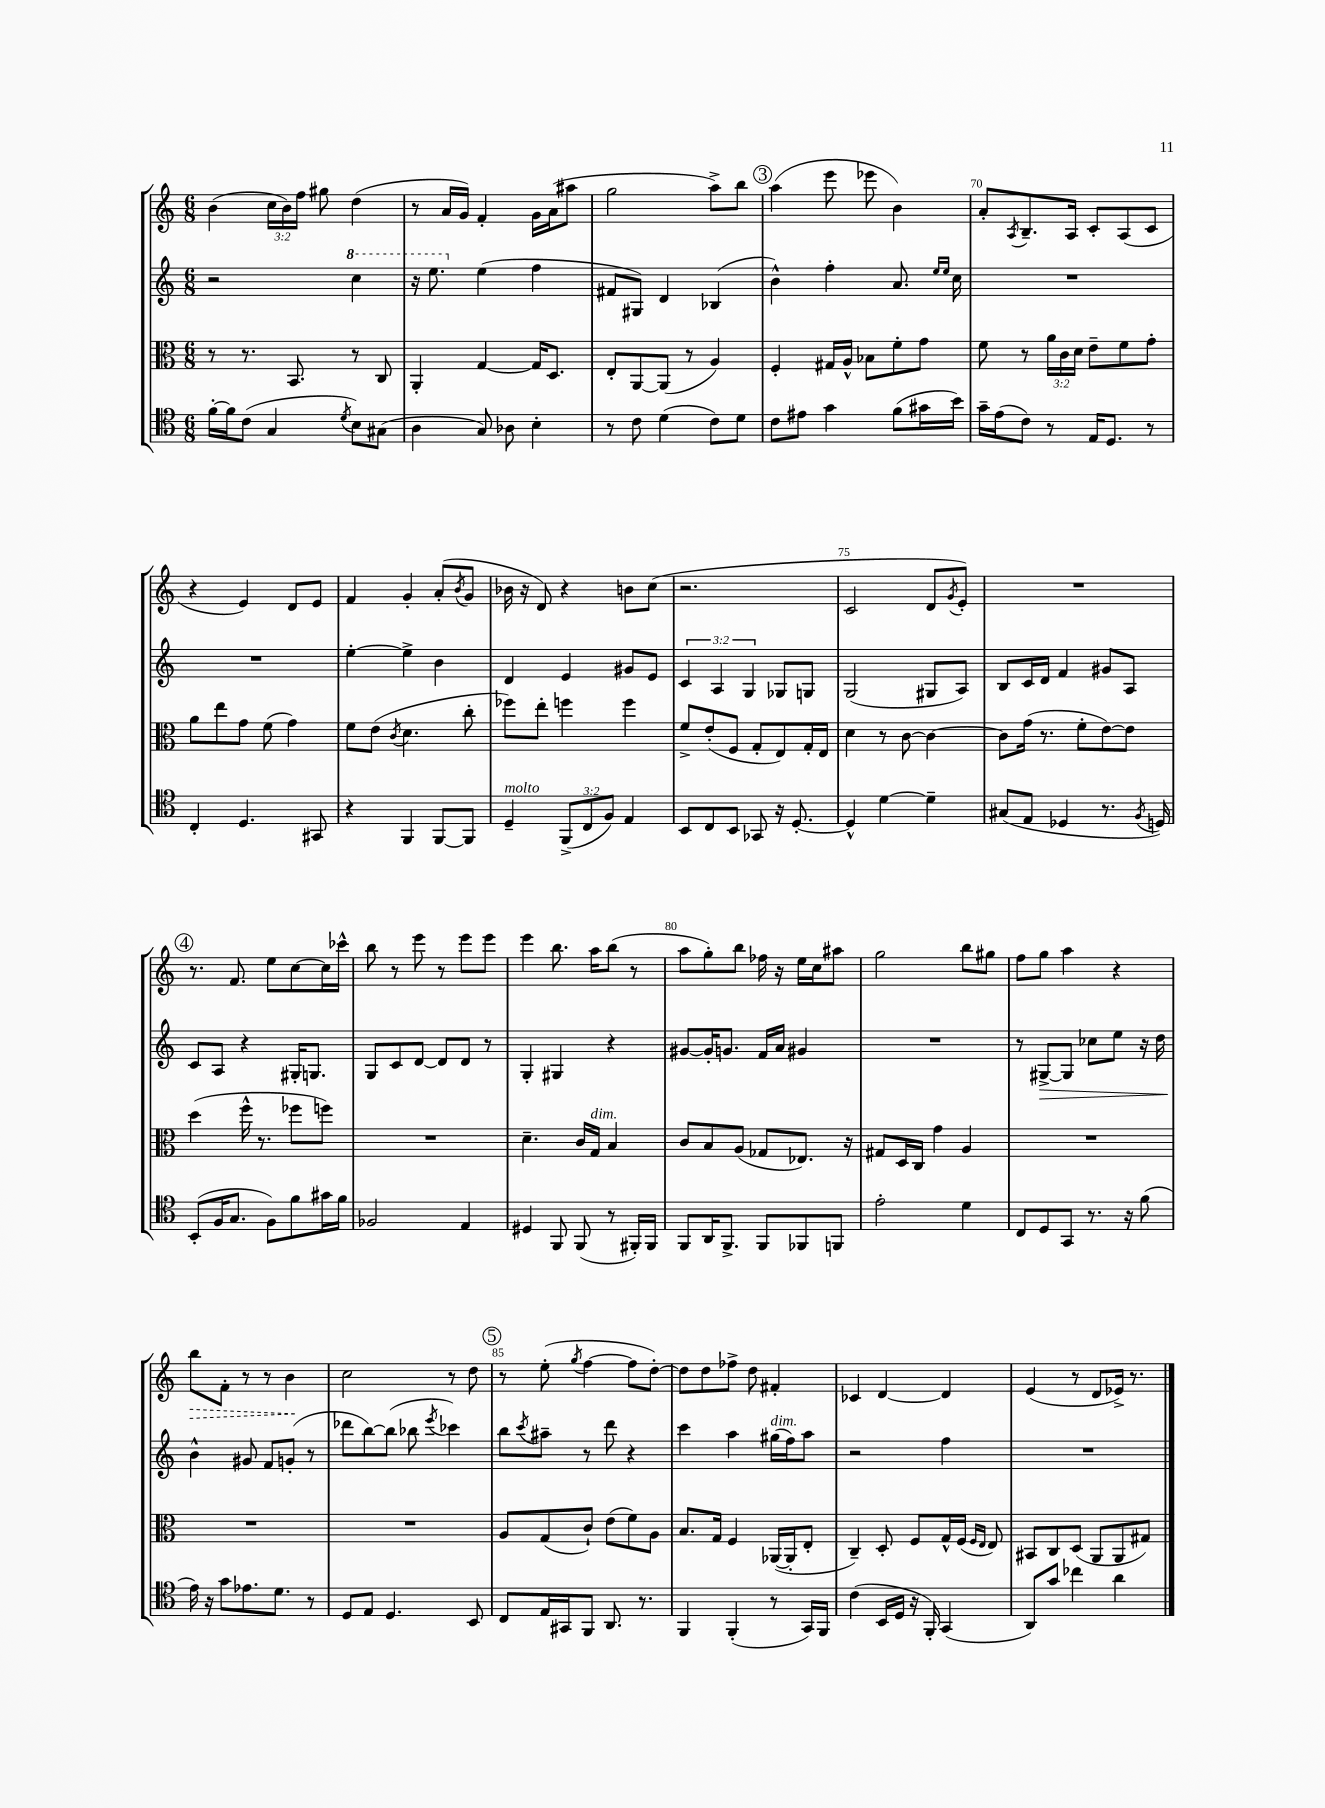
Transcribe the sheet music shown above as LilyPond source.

<<
\new StaffGroup <<
\new Staff = "s0" {
    \clef treble \key c \major \numericTimeSignature \time 6/8 \override Staff.TupletNumber.text = #tuplet-number::calc-fraction-text
    b'4( \tuplet 3/2 { c''16 b'16) f''16 } gis''8 d''4( |
    r8 a'16 g'16) f'4-. g'16 a'16( ais''8 |
    g''2 a''8->) b''8 |
    \mark \markup { \circle "3" } a''4( e'''8 ees'''8 b'4) |
    a'8-. \acciaccatura { a8 } b8.-- a16 c'8-. a8( c'8 |
    r4 e'4) d'8 e'8 |
    f'4 g'4-. a'8-.( \acciaccatura { b'8 } g'8 |
    bes'16 r16 d'8) r4 b'8 c''8( |
    r2. |
    c'2 d'8 \acciaccatura { g'8 } e'8-.) |
    R2. |
    \mark \markup { \circle "4" } r8. f'8. e''8 c''8~ c''16 ces'''16-^ |
    b''8 r8 e'''8 r8 e'''8 e'''8 |
    e'''4 b''8. a''16 b''8( r8 |
    a''8 g''8-.) b''8 fes''16 r16 e''16 c''16 ais''8 |
    g''2 b''8 gis''8 |
    f''8 g''8 a''4 r4 |
    \once \override Hairpin.style = #'dashed-line b''8\> f'8-. r8 r8 b'4\! |
    c''2 r8 d''8 |
    \mark \markup { \circle "5" } r8 e''8-.( \acciaccatura { g''8 } f''4~ f''8 d''8~-.) |
    d''8 d''8 fes''8-> d''8 fis'4-. |
    ces'4 d'4~ d'4 |
    e'4( r8 d'8 ees'16->) r8. \bar "|." |
}
\new Staff = "s1" {
    \clef treble \key c \major \numericTimeSignature \time 6/8 \override Staff.TupletNumber.text = #tuplet-number::calc-fraction-text
    r2 \ottava #1 c'''4 |
    r16 e'''8. \ottava #0 e''4( f''4 |
    fis'8 gis8) d'4 bes4( |
    \mark \markup { \circle "3" } b'4-^) f''4-. a'8. \grace { e''16 e''16 } c''16 |
    R2. |
    R2. |
    e''4~-. e''4-> b'4 |
    d'4 e'4 gis'8 e'8 |
    \tuplet 3/2 { c'4 a4 g4 } ges8 g8 |
    g2( gis8 a8) |
    b8 c'16 d'16 f'4 gis'8 a8 |
    \mark \markup { \circle "4" } c'8 a8 r4 gis16-. g8. |
    g8 c'8 d'8~ d'8 d'8 r8 |
    g4-. gis4 r4 |
    gis'8~ gis'16-. g'8. f'16 a'16 gis'4 |
    R2. |
    r8 gis8~->\> gis8 ces''8 e''8 r16 d''16 |
    b'4-^\! gis'8 f'8 g'8-.( r8 |
    des'''8 b''8~) b''8( bes''8 \acciaccatura { e'''8 } ces'''4) |
    \mark \markup { \circle "5" } b''8 \acciaccatura { c'''8 } ais''8-- r8 d'''8 r4 |
    c'''4 a''4 gis''16^\markup { \italic "dim." }( f''16) a''8 |
    r2 f''4 |
    R2. \bar "|." |
}
\new Staff = "s2" {
    \clef alto \key c \major \numericTimeSignature \time 6/8 \override Staff.TupletNumber.text = #tuplet-number::calc-fraction-text
    r8 r8. b,8. r8 c8 |
    a,4-. g4~ g16 d8. |
    e8-. a,8~ a,8( r8 a4) |
    \mark \markup { \circle "3" } f4-. gis16 a16-^ bes8 f'8-. g'8 |
    f'8 r8 \tuplet 3/2 { a'16 c'16 d'16 } e'8-- f'8 g'8-. |
    a'8 e''8 g'8 f'8( g'4) |
    f'8 e'8( \acciaccatura { c'8 } d'4. c''8-. |
    fes''8) e''8-. f''4 f''4 |
    f'8-> e'8-.( f8 g8-. e8) g16-. e16 |
    d'4 r8 c'8~ c'4~ |
    c'8 g'16( r8. f'8-. e'8~) e'8 |
    \mark \markup { \circle "4" } d''4( f''16-^ r8. fes''8 f''8) |
    R2. |
    d'4.-- c'16 g16^\markup { \italic "dim." } b4 |
    c'8 b8 a8( ges8 ees8.) r16 |
    gis8 d16 c16 g'4 a4 |
    R2. |
    R2. |
    R2. |
    \mark \markup { \circle "5" } a8 g8( c'8-!) e'8( f'8) a8 |
    b8. g16 f4 aes,16~( aes,16-. e8-. |
    c4--) d8-. f8 g16-^ f16( \grace { f16 e16 } e8) |
    bis,8 c8 d8( a,8 a,8 gis8) \bar "|." |
}
\new Staff = "s3" {
    \clef tenor \key c \major \numericTimeSignature \time 6/8 \override Staff.TupletNumber.text = #tuplet-number::calc-fraction-text
    f'16~-. f'16 c'8( g4 \acciaccatura { d'8 } b8) gis8( |
    a4 g8) aes8 b4-. |
    r8 c'8 d'4( c'8) d'8 |
    \mark \markup { \circle "3" } c'8 eis'8 g'4 f'8( gis'16 b'16) |
    g'16-- e'16( c'8) r8 e16 d8. r8 |
    c4-. d4. gis,8 |
    r4 f,4 f,8~ f,8 |
    d4--^\markup { \italic "molto" } \tuplet 3/2 { f,8->( c8 f8) } e4 |
    b,8 c8 b,8 ges,8 r16 d8.~-. |
    d4-^ d'4~ d'4-- |
    gis8( e8 des4 r8. \acciaccatura { f8 } d16) |
    \mark \markup { \circle "4" } b,8-.( f16 g8. f8) f'8 gis'16 f'16 |
    fes2 e4 |
    dis4 f,8 f,8( r8 fis,16-.) fis,16 |
    f,8 a,16 f,8.-> f,8 fes,8 f,8 |
    e'2-. d'4 |
    c8 d8 g,8 r8. r16 f'8( |
    e'16) r16 g'8 ees'8. d'8. r8 |
    d8 e8 d4. b,8 |
    \mark \markup { \circle "5" } c8 e16 gis,16 f,8 a,8. r8. |
    f,4 f,4-.( r8 g,16) f,16 |
    c'4( b,16 d16 r16 f,16-.) g,4( |
    a,8) g'8 ces''4 a'4 \bar "|." |
}
>>
>>
\layout { \context { \Score currentBarNumber = #66 \override BarNumber.break-visibility = ##(#f #t #t) barNumberVisibility = #(every-nth-bar-number-visible 5) } }
